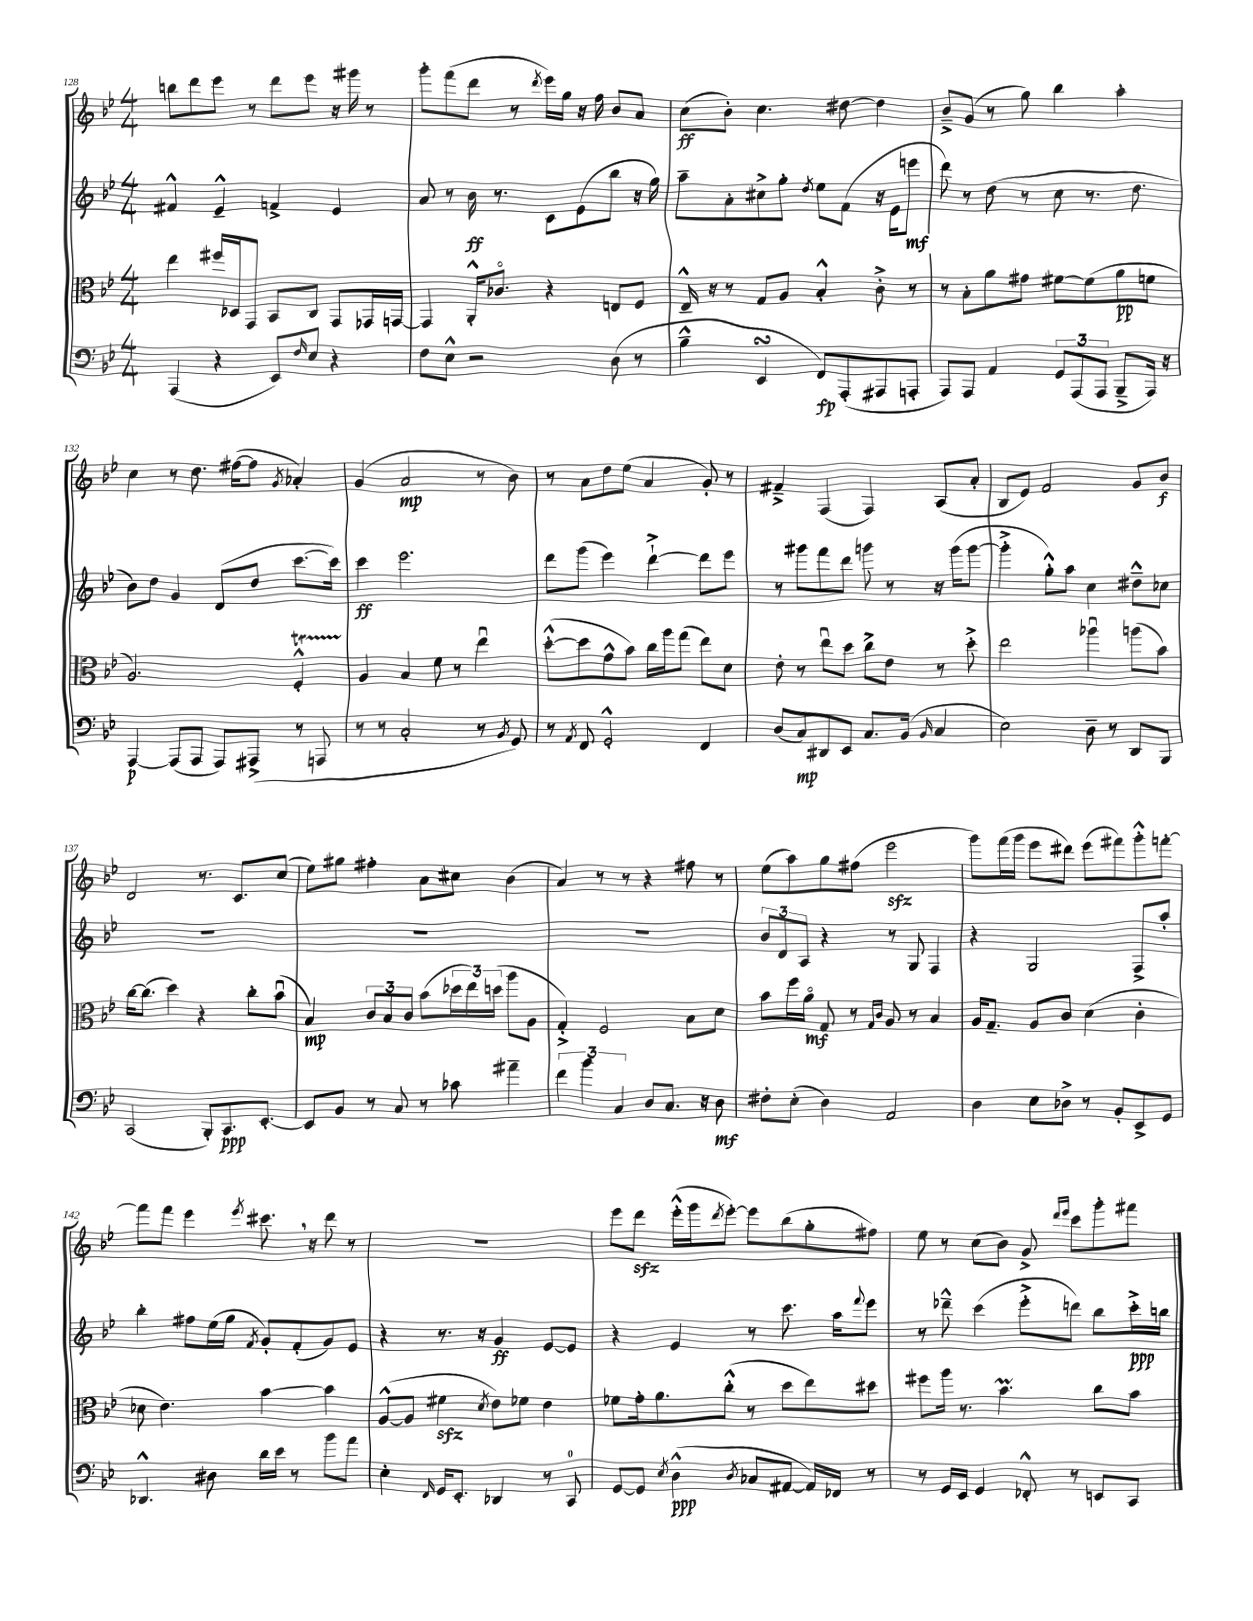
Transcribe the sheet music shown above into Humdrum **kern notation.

**kern	**dynam	**kern	**dynam	**kern	**dynam	**kern	**dynam
*part4	*part4	*part3	*part3	*part2	*part2	*part1	*part1
*staff4	*staff4	*staff3	*staff3	*staff2	*staff2	*staff1	*staff1
*clefF4	*	*clefC3	*	*clefG2	*	*clefG2	*
*k[b-e-]	*	*k[b-e-]	*	*k[b-e-]	*	*k[b-e-]	*
*M4/4	*	*M4/4	*	*M4/4	*	*M4/4	*
=128	=128	=128	=128	=128	=128	=128	=128
(4AAA/	.	4ee-\	.	4f#X^^/	.	8bbn\L	.
.	.	.	.	.	.	8ddd\	.
4r	.	16ff#X/LL	.	4e-~^^/	.	8eee-\J	.
.	.	16D-X/J	.	.	.	.	.
.	.	8GG/J	.	.	.	8r	.
8EE-/L)	.	8BB-/L	.	4fn^/	.	8ddd\L	.
16qqF/	.	.	.	.	.	.	.
8E-/J	.	8C/J	.	.	.	8eee-\J	.
4r	.	8GG/L	.	4e-/	.	16r	.
.	.	.	.	.	.	16ggg#X\	.
.	.	16GG-X/L	.	.	.	8r	.
.	.	[16GGn/JJ	.	.	.	.	.
=129	=129	=129	=129	=129	=129	=129	=129
8F\L	.	4GG/]	.	8a/	.	8ggg'\L	.
8E-^^\J	.	.	.	8r	.	(8fff\	.
2r	.	16AA'^^/KL	.	16b-\	ff	8ddd\J	.
.	.	8.c-X/J	.	8.r	.	.	.
.	.	.	.	.	.	8r	.
.	.	.	.	.	.	8qddd/	.
.	.	4r	.	8c\L	.	16eee-\LL)	.
.	.	.	.	.	.	16gg\JJ	.
.	.	.	.	(8e-\	.	16r	.
.	.	.	.	.	.	16ff\	.
(8D\	.	8En/L	.	8bb-\J	.	8b-/L	.
8r	.	8F/J	.	16r	.	8a/J	.
.	.	.	.	16gg\)	.	.	.
=130	=130	=130	=130	=130	=130	=130	=130
4B-~^^\	.	16E-~^^/	.	8aa~\L	.	(8cc\L	ff
.	.	16r	.	.	.	.	.
.	.	8r	.	8a'\	.	8b-'\J)	.
4EE-sSSs/	.	8G/L	.	8cc#X^\	.	4.cc\	.
.	.	8A/J	.	8gg'\J	.	.	.
.	.	.	.	8qdd/	.	.	.
8FF/L)	fp	4B-'^^/	.	8ee-\L	.	.	.
(8AAA'/	.	.	.	(8f\J	.	[8dd#X\	.
8AAA#X/	.	8c'^\	.	16r	.	4dd#\]	.
.	.	.	.	16e-\KL	.	.	.
8AAAn'/J	.	8r	.	8eeen\J	mf	.	.
=131	=131	=131	=131	=131	=131	=131	=131
8AAA/L)	.	8r	.	8ddd\)	.	8b-~^/L	.
8AAA/J	.	8B-'\L	.	8r	.	(8g/J	.
4AA/	.	8a\	.	(8dd\	.	8r	.
.	.	8g#X\J	.	8r	.	8gg\)	.
12GG/L	.	[8f#X\L	.	8cc\	.	4bb-\	.
(12AAA/	.	.	.	.	.	.	.
.	.	(8f#\]	.	8.r	.	.	.
12AAA/J	.	.	.	.	.	.	.
8BBB-~^/L	.	8a\	pp	.	.	4aa'\	.
.	.	.	.	8.dd\	.	.	.
16AAA/Jk)	.	8fn\J	.	.	.	.	.
16r	.	.	.	.	.	.	.
!!LO:LB:g=z
=132	=132	=132	=132	=132	=132	=132	=132
[4AAA/	p	2.A/)	.	8b-\L)	.	4cc\	.
.	.	.	.	8dd\J	.	.	.
(8AAA/L]	.	.	.	4g/	.	8r	.
8AAA/J	.	.	.	.	.	8.dd\	.
8AAA/L)	.	.	.	(8d/L	.	.	.
.	.	.	.	.	.	([16ff#X\KL	.
(8AAA#X^/J	.	.	.	8dd/J	.	8ff#\J]	.
.	.	.	.	.	.	8qg/	.
8r	.	4FT'^^/	.	[8.ccc\L	.	4a-X'/)	.
8AAAn/	.	.	.	.	.	.	.
.	.	.	.	16ccc\Jk])	.	.	.
=133	=133	=133	=133	=133	=133	=133	=133
8r	.	4A/	.	4ccc\	ff	(4g/	.
8r	.	.	.	.	.	.	.
2C'/	.	4B-/	.	2.eee-\	.	2a/	mp
.	.	8f\	.	.	.	.	.
.	.	8r	.	.	.	.	.
8r	.	4ee-u\	.	.	.	8r	.
8qBB-/	.	.	.	.	.	.	.
8GG/)	.	.	.	.	.	8b-\)	.
=134	=134	=134	=134	=134	=134	=134	=134
8r	.	([8dd'^^\L	.	8ddd\L	.	8r	.
8qAA/	.	.	.	.	.	.	.
8FF/	.	8dd\]	.	(8ggg\J	.	8a\L	.
2GG'^^/	.	8g^^\	.	4eee-\)	.	8dd\	.
.	.	8b-\J)	.	.	.	(8ee-\J	.
.	.	16cc\LL	.	[4ddd`^\	.	4a/	.
.	.	16aa\J	.	.	.	.	.
.	.	(8gg\J	.	.	.	.	.
4FF/	.	8ee-\L)	.	8ddd\L]	.	8g'/)	.
.	.	8d\J	.	8eee-\J	.	8r	.
=135	=135	=135	=135	=135	=135	=135	=135
(8D/L	.	8e-'\	.	8r	.	4f#X~^/	.
8C/)	mp	8r	.	8ggg#X\L	.	.	.
8DD#X/	.	8ee-u\L	.	8fff\	.	(4F/	.
8EE-/J	.	8dd\J	.	8ddd\J	.	.	.
8.C/L	.	8cc^\L	.	8gggn\	.	4F/)	.
.	.	8e-\J	.	8r	.	.	.
(16BB-/Jk	.	.	.	.	.	.	.
16qqBB-/	.	.	.	.	.	.	.
4C/	.	8r	.	16r	.	(8A/L	.
.	.	.	.	(16ggg\KL	.	.	.
.	.	8dd'^\	.	[8ggg\J	.	8a'/J	.
=136	=136	=136	=136	=136	=136	=136	=136
2E-\)	.	2ee-\	.	4ggg'^\]	.	8B-/L	.
.	.	.	.	.	.	8e-/J)	.
.	.	.	.	8gg'^^\L)	.	2f/	.
.	.	.	.	8aa\J	.	.	.
8D~\	.	4aa-Xu\	.	4cc\	.	.	.
8r	.	.	.	.	.	.	.
8DD/L	.	(8aan\L	.	8dd#X~^^\L	.	8g/L	.
8BBB-/J	.	8b-\J)	.	8cc-X\J	.	8b-/J	f
!!LO:LB:g=z
=137	=137	=137	=137	=137	=137	=137	=137
(2CC/	.	[16cc\KL	.	1r	.	2d/	.
.	.	(8.cc\J]	.	.	.	.	.
.	.	4dd\)	.	.	.	.	.
8BBB-'/L)	.	4r	.	.	.	8.r	.
8.CC/	ppp	.	.	.	.	.	.
.	.	.	.	.	.	8.c/L	.
.	.	8cc'\L	.	.	.	.	.
[8.EE-'/J	.	.	.	.	.	.	.
.	.	(8b-u\J	.	.	.	(8cc/J	.
=138	=138	=138	=138	=138	=138	=138	=138
8EE-/L]	.	4B-/)	mp	1r	.	8ee-\L)	.
8BB-/J	.	.	.	.	.	8gg#X\J	.
8r	.	12c/L	.	.	.	4ff#X'\	.
.	.	12B-/	.	.	.	.	.
8C/	.	.	.	.	.	.	.
.	.	12c/J	.	.	.	.	.
8r	.	(8b-\L	.	.	.	8a\L	.
8c-X\	.	24dd-X\L	.	.	.	8cc#X\J	.
.	.	24ee-\)	.	.	.	.	.
.	.	(24ddn\JJ	.	.	.	.	.
4a#X~\	.	8aa\L	.	.	.	(4b-\	.
.	.	8A\J	.	.	.	.	.
=139	=139	=139	=139	=139	=139	=139	=139
6f\	.	4G'^/)	.	1r	.	4a/)	.
6b-\	.	.	.	.	.	.	.
.	.	2F/	.	.	.	8r	.
6C/	.	.	.	.	.	.	.
.	.	.	.	.	.	8r	.
8D/L	.	.	.	.	.	4r	.
8.C/J	.	.	.	.	.	.	.
.	.	8B-\L	.	.	.	8ff#X\	.
16r	.	.	.	.	.	.	.
8D\	mf	8d\J	.	.	.	8r	.
=140	=140	=140	=140	=140	=140	=140	=140
8F#X'\L	.	8b-\L	.	12b-/L	.	(8ee-\L	.
.	.	.	.	12d/	.	.	.
(8E-'\J	.	16ff\L	.	.	.	8aa\)	.
.	.	.	.	12A/J	.	.	.
.	.	16a\JJ	mf	.	.	.	.
4D\)	.	8G/	.	4r	.	8gg\	.
.	.	8r	.	.	.	(8ff#X\J	.
.	.	16qqG/LL	.	.	.	.	.
.	.	16qqc/JJ	.	.	.	.	.
2AA/	.	8A/	.	8r	.	2eee-zz\	.
.	.	8r	.	8G/	.	.	.
.	.	4B-/	.	4F/	.	.	.
=141	=141	=141	=141	=141	=141	=141	=141
4D\	.	16A/KL	.	4r	.	8ggg\L)	.
.	.	8.G~/J	.	.	.	.	.
.	.	.	.	.	.	(16fff\L	.
.	.	.	.	.	.	16ggg\JJ	.
8E-\L	.	8A/L	.	2G/	.	8eee-\L	.
8D-X^\J	.	8c/J	.	.	.	8ddd#X\J)	.
8r	.	(4d\	.	.	.	(8eee-\L	.
8BB-'/L	.	.	.	.	.	8fff#X\)	.
8EE-^/	.	4c'\	.	8F^/L	.	8ggg'^^\	.
8GG/J	.	.	.	8aa'/J	.	[8fffn'\J	.
!!LO:LB:g=z
=142	=142	=142	=142	=142	=142	=142	=142
4.DD-X^^/	.	8d-X\	.	4bb-'\	.	8fff\L]	.
.	.	4.e-\)	.	.	.	8fff\J	.
.	.	.	.	8ff#X\L	.	4eee-\	.
8D#X\	.	.	.	(16ee-\L	.	.	.
.	.	.	.	16gg\JJ	.	.	.
.	.	.	.	8qf/	.	8qeee-/	.
16d\LL	.	[4b-\	.	8g'/L)	.	8.ccc#X,\	.
16e-\JJ	.	.	.	.	.	.	.
8r	.	.	.	(8f'/	.	.	.
.	.	.	.	.	.	16r	.
8b-\L	.	4b-\]	.	8g/)	.	8ddd\	.
8a\J	.	.	.	8e-/J	.	8r	.
=143	=143	=143	=143	=143	=143	=143	=143
4E-'\	.	([8A^^/L	.	4r	.	1r	.
.	.	8A/J]	.	.	.	.	.
16qqFF/	.	.	.	.	.	.	.
16GG/KL	.	4f#Xzz\	.	8.r	.	.	.
8.EE-'/J	.	.	.	.	.	.	.
.	.	.	.	16r	.	.	.
.	.	8qd/	.	.	.	.	.
4DD-X/	.	8e-\L)	.	4g/	ff	.	.
.	.	8f-X\J	.	.	.	.	.
8r	.	4e-\	.	[8e-/L	.	.	.
8CC/	.	.	.	8e-/J]	.	.	.
=144	=144	=144	=144	=144	=144	=144	=144
[8GG/L	.	8f-X\L	.	4r	.	8eee-\L	.
8GG/J]	.	16g'\k	.	.	.	8dddzz\J	.
.	.	8.a\	.	.	.	.	.
8qE-/	.	.	.	.	.	.	.
(4D^^\	ppp	.	.	4e-/	.	(16eee-'^^\LL	.
.	.	.	.	.	.	16ggg\J	.
.	.	.	.	.	.	8qddd/	.
.	.	(8cc'^^\J	.	.	.	[8eee-'\J)	.
8qD/	.	.	.	.	.	.	.
8C-X/L	.	8r	.	8r	.	8eee-\L]	.
[8AA#X/J	.	8dd\L	.	8.ccc\	.	(8bb-\	.
16AA#/LL])	.	8ee-\)	.	.	.	8gg'\	.
16FF-X/JJ	.	.	.	16aa\KL	.	.	.
.	.	.	.	8qqfff/	.	.	.
8r	.	8dd#X\J	.	8eee-\J	.	8ff#X\J)	.
=145	=145	=145	=145	=145	=145	=145	=145
8r	.	8ff#X\L	.	8r	.	8ee-\	.
16GG/LL	.	16aa\Jk	.	8ddd-X~^^\	.	8r	.
16EE-/JJ	.	8.r	.	.	.	.	.
4GG/	.	.	.	(4ccc\	.	(8cc\L	.
.	.	4.b-M\	.	.	.	8b-\J)	.
8FF-X'^^/	.	.	.	8eee-'^\L	.	8g^/	.
.	.	.	.	.	.	16qqddd/LL	.
.	.	.	.	.	.	16qqeee-/JJ	.
8r	.	.	.	8dddn\J)	.	8ccc\L	.
8EEn/L	.	8cc\L	.	8bb-\L	.	8ggg'\	.
8CC/J	.	8b-\J	.	16ccc'^\L	ppp	8fff#X\J	.
.	.	.	.	16bbn\JJ	.	.	.
==	==	==	==	==	==	==	==
*-	*-	*-	*-	*-	*-	*-	*-
